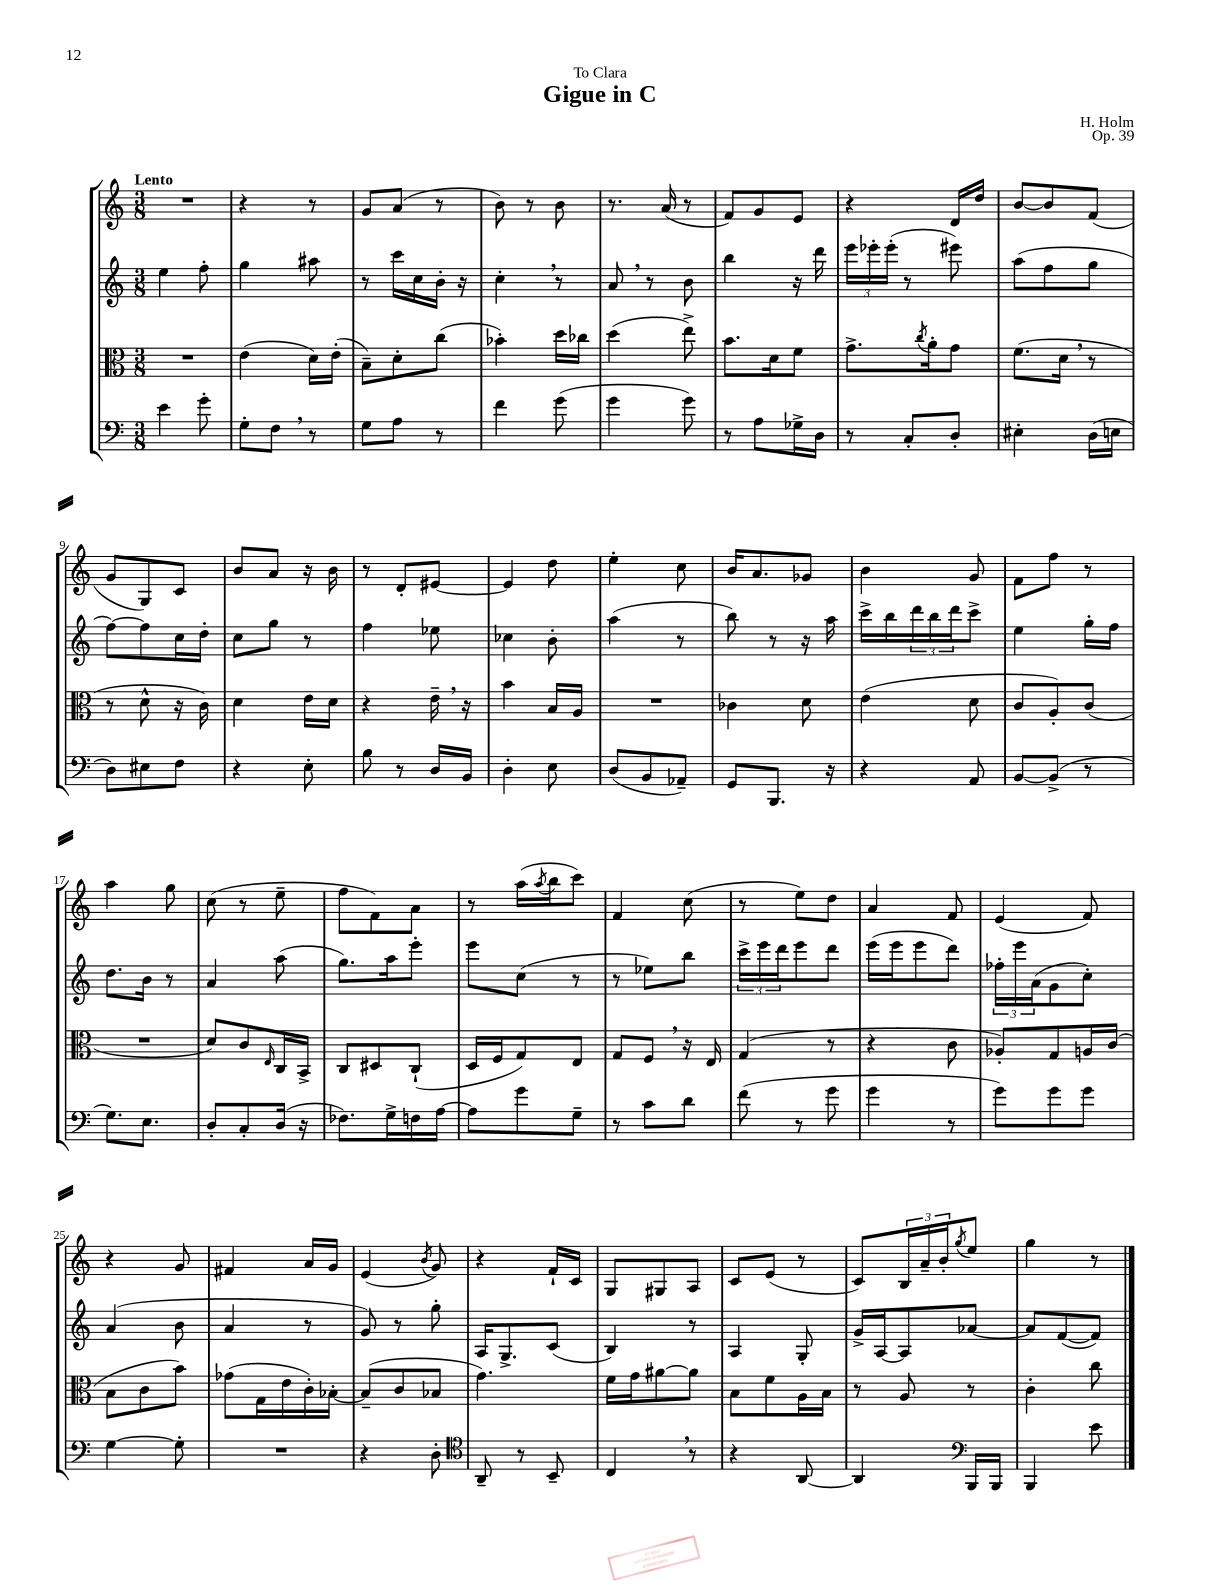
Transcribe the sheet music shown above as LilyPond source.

\header { title = "Gigue in C" composer = "H. Holm" dedication = "To Clara" opus = "Op. 39" }
<<
\new StaffGroup <<
\new Staff = "s0" {
    \clef treble \key c \major \numericTimeSignature \time 3/8 \tempo "Lento"
    R4. |
    r4 r8 |
    g'8 a'8( r8 |
    b'8) r8 b'8 |
    r8. a'16( r8 |
    f'8) g'8 e'8 |
    r4 d'16 d''16 |
    b'8~ b'8 f'8( |
    g'8 g8) c'8 |
    b'8 a'8 r16 b'16 |
    r8 d'8-. eis'8~ |
    eis'4 d''8 |
    e''4-. c''8 |
    b'16 a'8. ges'8 |
    b'4 g'8 |
    f'8 f''8 r8 |
    a''4 g''8 |
    c''8( r8 e''8-- |
    f''8 f'8) a'8 |
    r8 a''16( \acciaccatura { a''8 } b''16 c'''8) |
    f'4 c''8( |
    r8 e''8) d''8 |
    a'4 f'8 |
    e'4( f'8) |
    r4 g'8 |
    fis'4 a'16 g'16 |
    e'4( \acciaccatura { b'8 } g'8) |
    r4 f'16-! c'16 |
    g8 gis8 a8 |
    c'8 e'8( r8 |
    c'8) \tuplet 3/2 { b16 a'16-- b'16-. } \acciaccatura { g''8 } e''8 |
    g''4 r8 \bar "|." |
}
\new Staff = "s1" {
    \clef treble \key c \major \numericTimeSignature \time 3/8
    e''4 f''8-. |
    g''4 ais''8 |
    r8 c'''16 c''16 b'16-. r16 |
    c''4-. \breathe r8 |
    a'8 \breathe r8 b'8 |
    b''4 r16 d'''16 |
    \tuplet 3/2 { e'''16 ees'''16-. ees'''16-.( } r8 eis'''8) |
    a''8( f''8 g''8 |
    f''8~) f''8 c''16 d''16-. |
    c''8 g''8 r8 |
    f''4 ees''8 |
    ces''4 b'8-. |
    a''4( r8 |
    b''8) r8 r16 a''16 |
    c'''16-> b''16 \tuplet 3/2 { d'''16 b''16 d'''16 } c'''8-> |
    e''4 g''16-. f''16 |
    d''8. b'16 r8 |
    a'4 a''8( |
    g''8.) a''16 e'''8-. |
    e'''8 c''8( r8 |
    r8 ees''8) b''8 |
    \tuplet 3/2 { c'''16-> e'''16 d'''16 } e'''8 d'''8 |
    e'''16( e'''16 e'''8 d'''8) |
    \tuplet 3/2 { fes''16-. e'''16 a'16( } g'8 c''8-.) |
    a'4( b'8 |
    a'4 r8 |
    g'8) r8 g''8-. |
    a16 g8.-> c'8( |
    b4) r8 |
    a4 g8-. |
    g'16-> a16~ a8 aes'8~ |
    aes'8 f'8~( f'8) \bar "|." |
}
\new Staff = "s2" {
    \clef alto \key c \major \numericTimeSignature \time 3/8
    R4. |
    e'4( d'16) e'16-.( |
    b8--) d'8-. c''8( |
    bes'4-.) d''16 ces''16 |
    d''4( e''8->) |
    b'8. d'16 f'8 |
    g'8.-> \acciaccatura { c''8 } a'16-. g'8 |
    f'8.( d'16 \breathe r8 |
    r8 d'8-^ r16 c'16) |
    d'4 e'16 d'16 |
    r4 e'16-- \breathe r16 |
    b'4 b16 a16 |
    R4. |
    ces'4 d'8 |
    e'4( d'8 |
    c'8 a8-.) c'8( |
    R4. |
    d'8) c'8 \grace { e16 } c16 b,16-> |
    c8 dis8 c8-!( |
    d16 f16 g8) e8 |
    g8 f8 \breathe r16 e16 |
    g4( r8 |
    r4 c'8 |
    aes8-.) g8 a16 c'16( |
    b8 c'8 b'8) |
    ges'8( g16 e'16 c'16-.) bes16~-. |
    bes8--( c'8 bes8 |
    g'4.) |
    f'16 g'16 ais'8~ ais'8 |
    b8 f'8 a16 b16 |
    r8 a8 r8 |
    c'4-. c''8 \bar "|." |
}
\new Staff = "s3" {
    \clef bass \key c \major \numericTimeSignature \time 3/8
    e'4 g'8-. |
    g8-. f8 \breathe r8 |
    g8 a8 r8 |
    f'4 g'8( |
    g'4 g'8) |
    r8 a8 ges16-> d16 |
    r8 c8-. d8-. |
    eis4-. d16( e16 |
    d8) eis8 f8 |
    r4 e8-. |
    b8 r8 d16 b,16 |
    d4-. e8 |
    d8( b,8 aes,8--) |
    g,8 b,,8. r16 |
    r4 a,8 |
    b,8~ b,8->( r8 |
    g8.) e8. |
    d8-. c8-. d16( r16 |
    fes8.) g16-> f16 a16~ |
    a8 g'8 g8-- |
    r8 c'8 d'8 |
    f'8( r8 g'8 |
    g'4 r8 |
    g'8) g'8 g'8 |
    g4~ g8-. |
    R4. |
    r4 d8-. |
    \clef tenor a,8-- r8 b,8-- |
    c4 \breathe r8 |
    r4 a,8~ |
    a,4 \clef bass b,,16 b,,16 |
    b,,4 e'8 \bar "|." |
}
>>
>>
